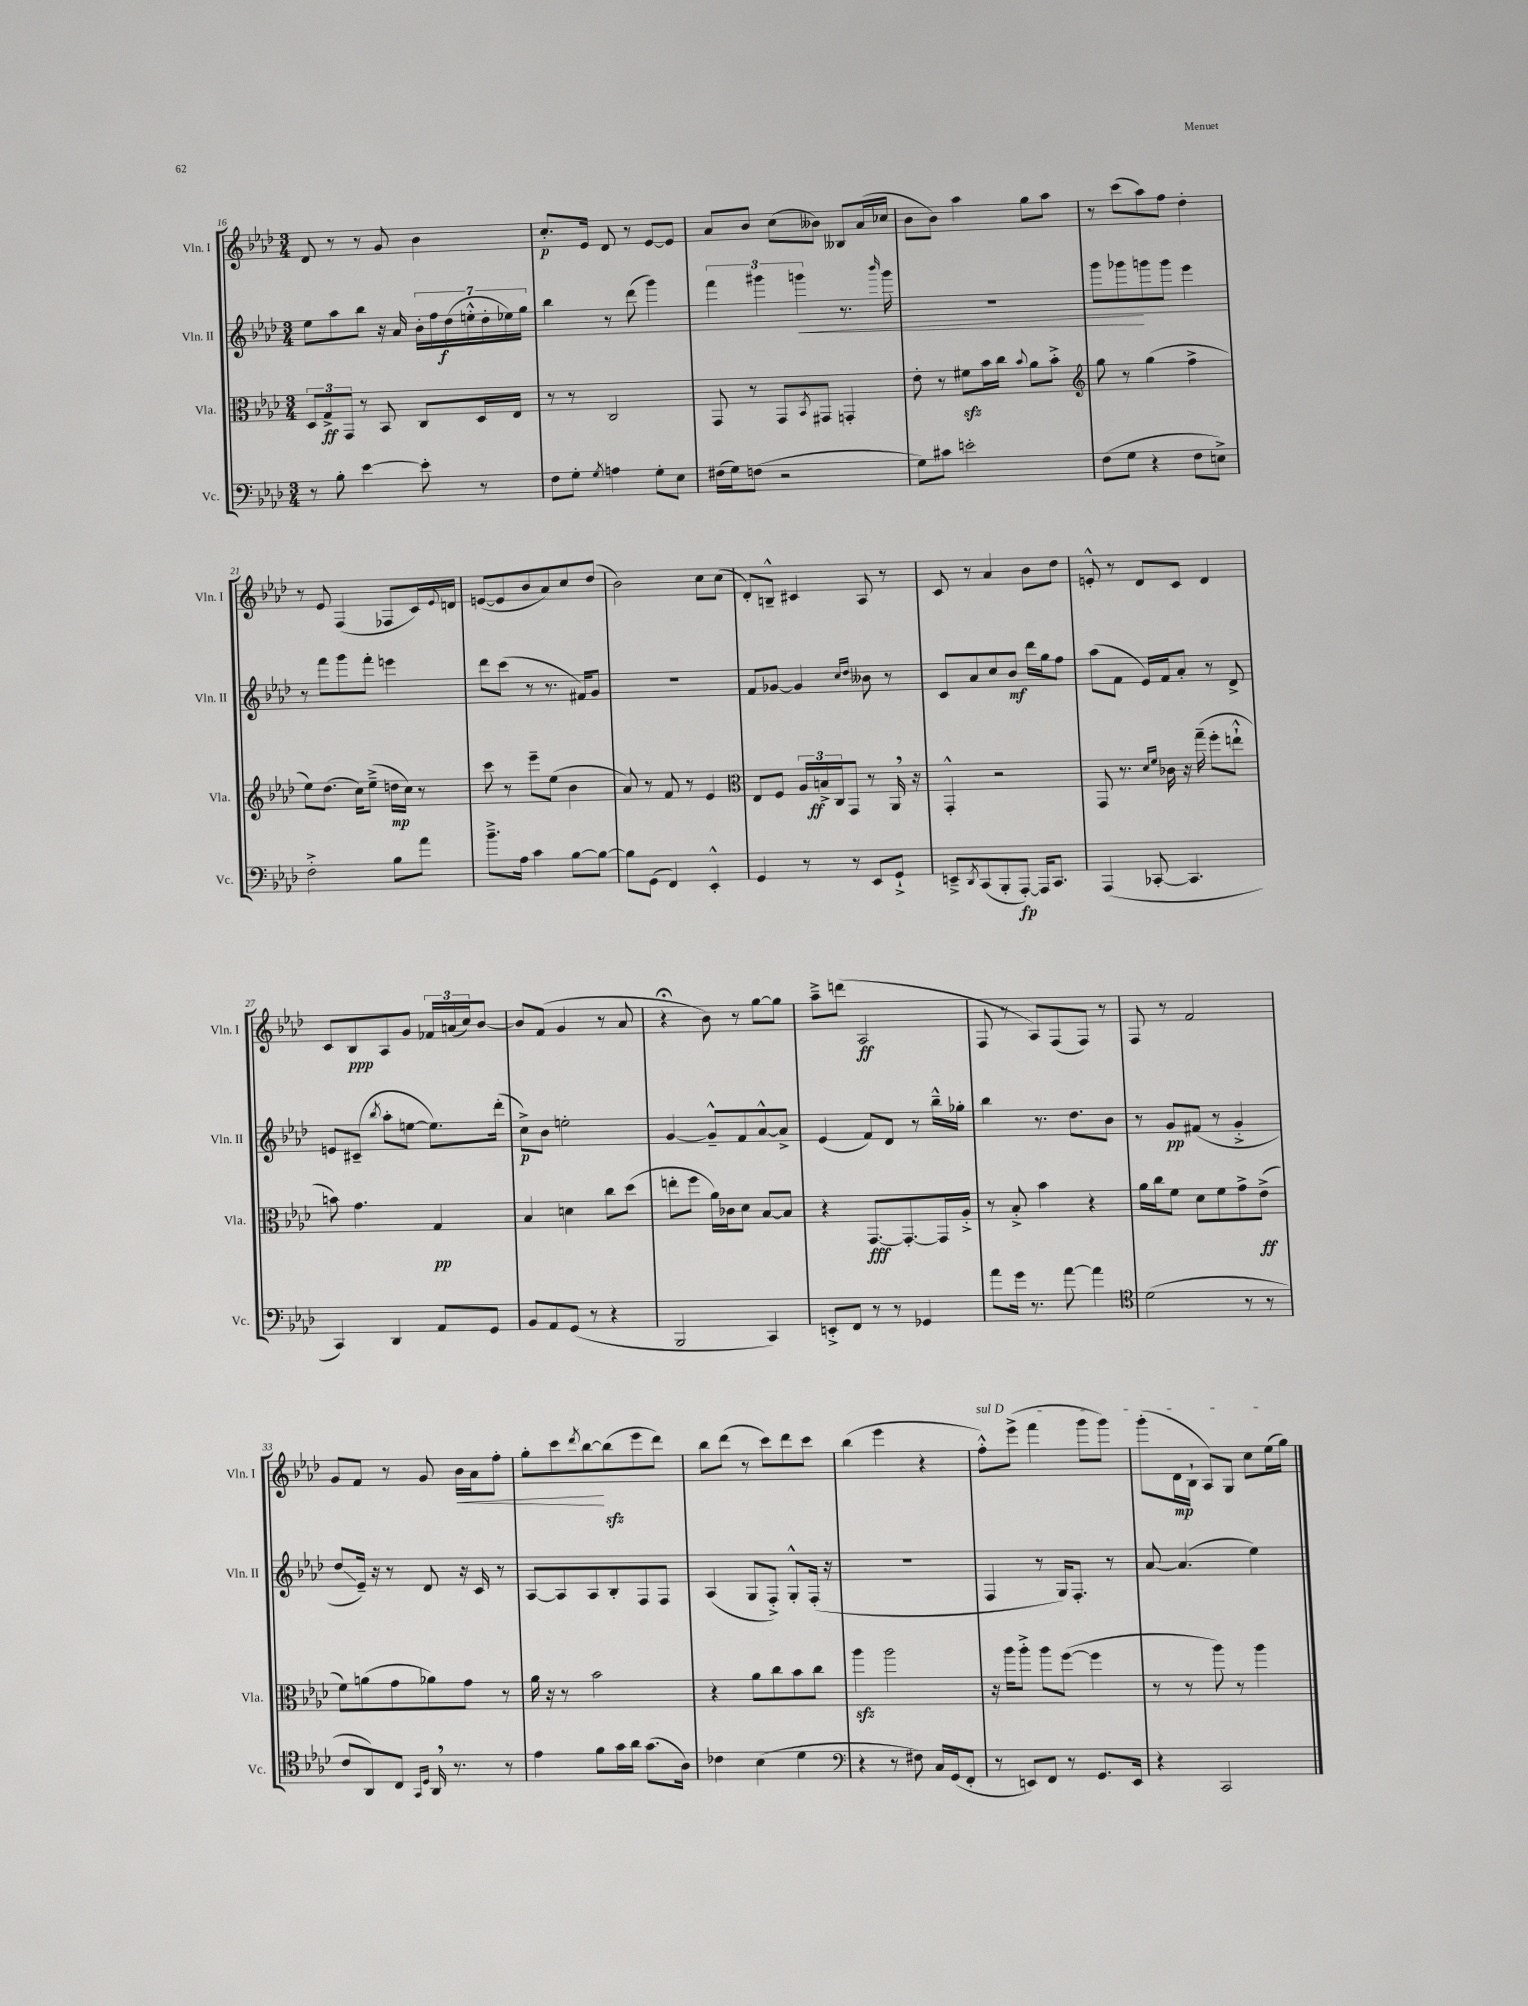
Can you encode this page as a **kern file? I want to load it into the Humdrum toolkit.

**kern	**kern	**kern	**kern
*staff4	*staff3	*staff2	*staff1
*clefF4	*clefC3	*clefG2	*clefG2
*k[b-e-a-d-]	*k[b-e-a-d-]	*k[b-e-a-d-]	*k[b-e-a-d-]
*M3/4	*M3/4	*M3/4	*M3/4
8r	12D-/L	8ee-\L	8d-/
.	12G^/	.	.
8B-'\	.	8aa-\	8r
.	12GG/J	.	.
[4e-\	8r	8bb-\J	8r
.	8BB-/	16r	8g/
.	.	16a-/	.
8e-'\]	8C/L	28b-'\LL	4b-\
.	.	28ff\	.
.	.	(28dd-\	.
.	.	28ee'^^\	.
8r	16D-/L	.	.
.	.	28dd-'\	.
.	.	28ee-\)	.
.	16E-/JJ	.	.
.	.	28gg\JJ	.
=	=	=	=
8F\L	8r	4bb-\	8.cc'/L
8G'\J	8r	.	.
.	.	.	16e-/Jk
8qG/	.	.	.
4A\	2C/	8r	8d-/
.	.	(8ddd-\	8r
8G'\L	.	4ggg\)	[8e-/L
8E-\J	.	.	8e-/]J
=	=	=	=
(16F#\LL	8GG/	6fff\	8a-/L
16G\J)	.	.	.
(8F\J	8r	.	8b-/J
.	.	6ggg#\	.
2r	8GG/L	.	(8cc\L
.	.	6ggg\	.
.	8qBB-/	.	.
.	8GG#/J	.	8b--\J)
.	4GG'/	8.r	8B--/L
.	.	.	(16a-/L
.	.	16qqbbb-/	.
.	.	16ggg\	16cc-/JJ
=	=	=	=
8G\L)	8e-'\	2.r	8b-\L
8c#\J	8r	.	8b-\J)
2e'\	8f#\L	.	4aa-\
.	16b-\L	.	.
.	16cc\JJ	.	.
.	8qqb-/	.	.
.	8a-\L	.	8gg\L
.	8b-'^\J	.	8aa-\J
=	=	=	=
*	*clefG2	*	*
(8F\L	8gg\	8ggg\L	8r
8G\J	8r	8ggg-\	(8ccc\L
4r	(4gg\	8ggg\	8aa-\)
.	.	8ggg\J	8ff\J
8F\L	4ff^\	4eee-\	4dd-'\
8E^\J)	.	.	.
=	=	=	=
2F'^\	8ee-\L)	8r	8r
.	(8.dd-\J	8fff\L	8e-/
.	.	8ggg\	(4F/
.	16cc\LK)	.	.
.	(8ee-~^\J	8fff'\J	.
8B-\L	16dd\LL	4eee\	8F-/L
.	16cc\JJ)	.	.
8a-\J	8r	.	16c/L)
.	.	.	8qqe-/
.	.	.	16d/JJ
=	=	=	=
8.b-~^\L	8ccc\	8ddd-\L	([8e/L
.	8r	(8ccc\J	8e/]
16A-\Jk	.	.	.
4c\	8eee-~\L	8r	8b-/
.	(8ee-\J	8.r	8a-/)
[8B-\L	4b-\	.	8cc/
.	.	16f#/LK)	.
8B-\_J	.	8g/J	(8dd-/J
=	=	=	=
8B-\]L	8a-/)	2.r	2b-\)
(8GG\J	8r	.	.
4FF/)	8f/	.	.
.	8r	.	.
4EE-'^^/	4e-/	.	8cc\L
.	.	.	(8cc\J
=	=	=	=
*	*clefC3	*	*
4GG/	8E-/L	8f/L	8d-'/L)
.	8F/J	[8g-/J	8B~^^/J
8r	24A-/LL	4g-/]	4c#/
.	24B^/	.	.
.	24C/J	.	.
8r	8GG/J	.	.
.	.	16qqcc/LL	.
.	.	16qqdd-/JJ	.
8EE-/L	8r	8b--\	8A-/
8GG`^/J	16AA-/	8r	8r
.	16r	.	.
=	=	=	=
8EE~^/L	4GG'^^/	8c/L	8c/
8qDD-/	.	.	.
(8CC/	.	8a-/	8r
8BBB-'/	2r	8cc/	4a-/
[8AAA-'/J)	.	8b-/J	.
16AAA-/]LK	.	16ddd-\LL	8b-\L
8.CC/J	.	16gg\J	.
.	.	8ff\J	8dd-\J
=	=	=	=
(4AAA-/	8GG/	(8aa-\L	8e'^^/
.	8.r	8f\J	8r
[8CC-'/	.	16e-/LL)	8d-/L
.	16qqd-/LL	.	.
.	16qqf/JJ	.	.
.	16c-\	16f/J	.
4.CC-/]	16r	8a-'/J	8c/J
.	(16gg~\	.	.
.	8ff'\L	8r	4d-/
.	8ee`^^\J	8d-^/	.
=	=	=	=
4CC/)	8b\)	8e/L	8c/L
.	4.g\	(8c#~/J	8B-/
.	.	8qbb-/	.
4DD-/	.	8aa-'\L	8A-/
.	.	[8ee\J	8g/J
8AA-/L	4G/	8.ee\]L)	24f-/LL
.	.	.	(24a/
.	.	.	24cc/J)
8GG/J	.	.	[8b-/J
.	.	(16ddd-'\Jk	.
=	=	=	=
8BB-/L	4B-/	8cc^\L)	8b-/]L
8AA-/	.	8b-\J	(8f/J
(8GG/J	4d\	2ee'\	4g/
8r	.	.	.
4r	8cc\L	.	8r
.	(8dd-\J	.	8a-/
=	=	=	=
2BBB-/	8ee'\L	[4g/	4r;
.	8ff\J	.	.
.	16a-\LL)	8g~^^/]L	8b-\)
.	16c-\J	.	.
.	8d-\J	8f/	8r
4CC/)	[8B-/L	[8a-^^/	[8gg\L
.	8B-/]J	8a-^/]J	8gg\]J
=	=	=	=
8EE'^/L	4r	(4e-/	8aa-~^\L
8FF/J	.	.	(8ddd\J
8r	[8.GG/L	8f/L)	2A-/
8r	.	8d-/J	.
.	8.GG'/_	.	.
4GG-/	.	8r	.
.	16GG/]L	16bb-~^^\LL	.
.	16A-'^/JJ	16gg-'\JJ	.
=	=	=	=
8a-\L	8r	4bb-\	8F/
16g\Jk	8B-'^/	.	8r
8.r	.	.	.
.	4b-\	8.r	8A-/L)
[8a-\	.	.	(8F/
.	.	8.dd-\L	.
4a-\]	4r	.	8F/J)
.	.	8b-\J	8r
=	=	=	=
*clefC4	*	*	*
(2d-\	16a-\LL	8r	8F/
.	16cc\J	.	.
.	8f\J	8g/L	8r
.	8d-\L	(8f#/J	2f/
.	8f\	8r	.
8r	8g^\	4g'^/	.
8r	(8e-^\J	.	.
=	=	=	=
8c/L	8f\L)	8dd-/L	8g/L
8AA-/)	(8a\	16e-~/Jk)	8f/J
.	.	16r	.
8C/J	8g\	8r	8r
16qqGG/LL	.	.	.
16qqD-/JJ	.	.	.
16AA-/	8a-\)	8d-/	8g/
8.r	.	.	.
.	8g\J	16r	16b-\LL
.	.	16c/	16a-\J
8r	8r	8r	8ff'\J
=	=	=	=
4e-\	16a-\	[8A-/L	8gg'\L
.	16r	.	.
.	8r	8A-/]	8ccc\
.	.	.	8qddd-/
8f\L	2b-\	8A-/	[8bb-\
16g\L	.	8B-'/	(8bb-\]
16a-\JJ	.	.	.
(8.g\L	.	8F/	8eee-\
.	.	8F/J	8ddd-\J)
16A-\Jk)	.	.	.
=	=	=	=
4c-\	4r	(4A-/	8bb-\L
.	.	.	(8ddd-\J
(4B-\	8a-\L	8G/L	8r
.	8cc\	8F'^/J)	8ccc\L)
4d-\	8b-\	8G'^^/L	8ddd-\
.	8cc\J	(16F'/Jk	8ccc\J
.	.	16r	.
=	=	=	=
*clefF4	*	*	*
4r	4aa-\	2.r	(4bb-\
8r	2aa-\	.	4eee-\
8F#\)	.	.	.
16C/LL	.	.	4r
(16GG/J	.	.	.
8FF'/J	.	.	.
=	=	=	=
8r	16r	4F/	8ff'^^\L)
.	16aa-\LK	.	.
8EE/L)	8aa-'^\J	.	(8eee-^\J
8FF/J	8aa-\L	8r	4fff\
8r	([8ff\J	16G/LK)	.
.	.	8.F'/J	.
8.GG/L	4ff\]	.	8ggg\L
.	.	8r	8ggg\J)
16EE/Jk	.	.	.
=	=	=	=
4r	8r	[8a-/	(8ggg'\L
.	8r	(4.a-/]	16d-\L
.	.	.	16B-`\JJ
2CC/	8aa-\)	.	8A-/L)
.	8r	.	8G/J
.	4aa-\	4ee-\)	8cc\L
.	.	.	(16ee-\L
.	.	.	16gg\JJ)
==	==	==	==
*-	*-	*-	*-
